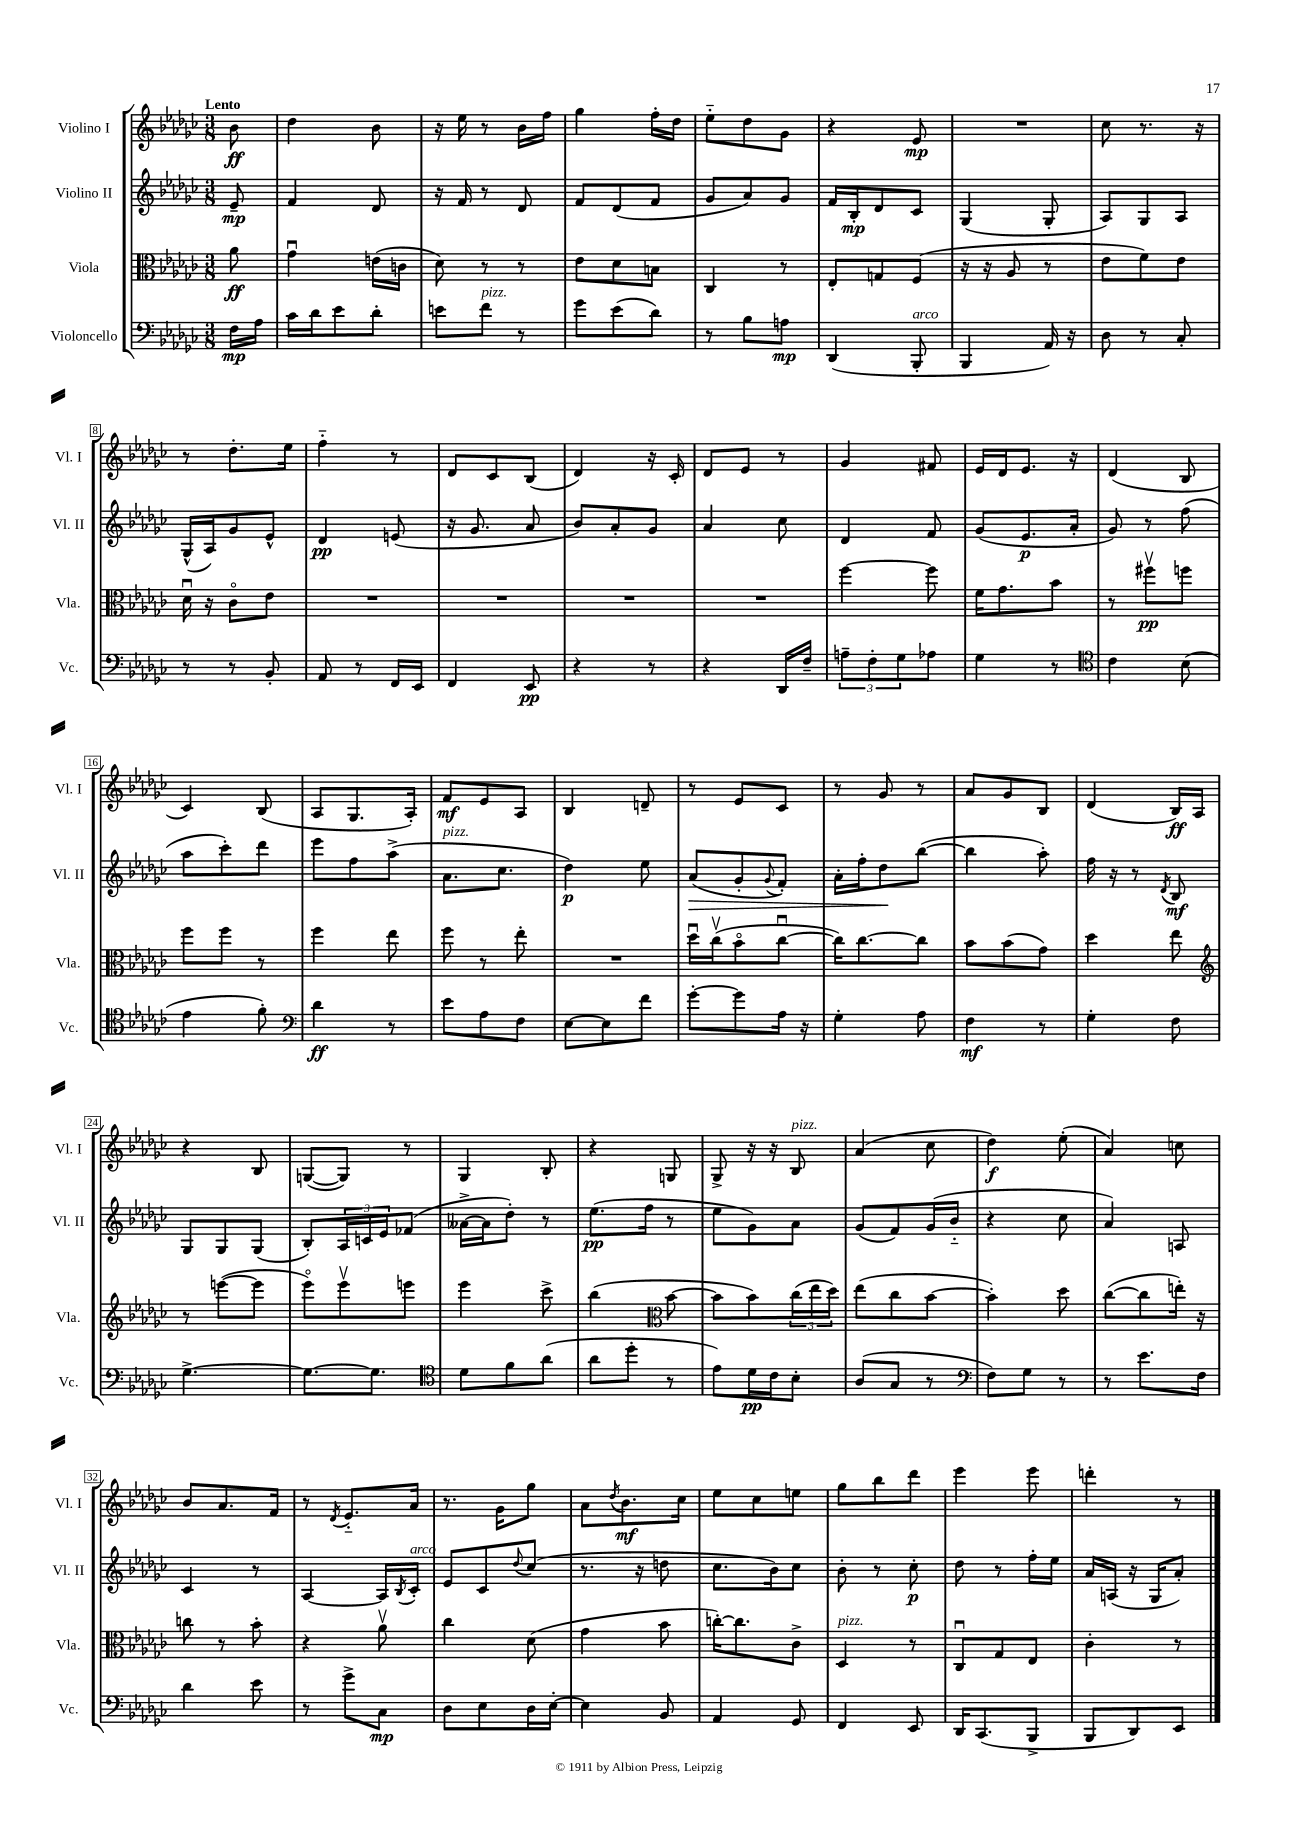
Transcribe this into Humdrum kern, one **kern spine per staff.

**kern	**dynam	**kern	**dynam	**kern	**dynam	**kern	**dynam
*part4	*part4	*part3	*part3	*part2	*part2	*part1	*part1
*staff4	*staff4	*staff3	*staff3	*staff2	*staff2	*staff1	*staff1
*I"Violoncello	*	*I"Viola	*	*I"Violino II	*	*I"Violino I	*
*I'Vc.	*	*I'Vla.	*	*I'Vl. II	*	*I'Vl. I	*
*clefF4	*	*clefC3	*	*clefG2	*	*clefG2	*
*k[b-e-a-d-g-c-]	*	*k[b-e-a-d-g-c-]	*	*k[b-e-a-d-g-c-]	*	*k[b-e-a-d-g-c-]	*
*M3/8	*	*M3/8	*	*M3/8	*	*M3/8	*
=	=	=	=	=	=	=	=
!	!	!	!	!	!	!LO:TX:a:B:t=Lento	!
16F\LL	mp	8a-\	ff	8e-~/	mp	8b-\	ff
16A-\JJ	.	.	.	.	.	.	.
=1	=1	=1	=1	=1	=1	=1	=1
16c-\LL	.	4g-u\	.	4f/	.	4dd-\	.
16d-\J	.	.	.	.	.	.	.
8e-\	.	.	.	.	.	.	.
8d-'\J	.	(16en\LL	.	8d-/	.	8b-\	.
.	.	16cn\JJ	.	.	.	.	.
=2	=2	=2	=2	=2	=2	=2	=2
8en\L	.	8d-\)	.	16r	.	16r	.
.	.	.	.	16f/	.	16ee-\	.
!LO:TX:a:i:t=pizz.	!	!	!	!	!	!	!
8f\J	.	8r	.	8r	.	8r	.
8r	.	8r	.	8d-/	.	16b-\LL	.
.	.	.	.	.	.	16ff\JJ	.
=3	=3	=3	=3	=3	=3	=3	=3
8g-\L	.	8e-\L	.	8f/L	.	4gg-\	.
(8e-\	.	8d-\	.	(8d-/	.	.	.
8d-\J)	.	8Bn\J	.	8f/J	.	16ff'\LL	.
.	.	.	.	.	.	16dd-\JJ	.
=4	=4	=4	=4	=4	=4	=4	=4
8r	.	4C-/	.	8g-/L	.	8ee-\L	.
8B-\L	.	.	.	8a-/)	.	8dd-\	.
8An\J	mp	8r	.	8g-/J	.	8g-\J	.
=5	=5	=5	=5	=5	=5	=5	=5
(4DD-/	.	8E-'/L	.	16f/LL	.	4r	.
.	.	.	.	16B-'/J	mp	.	.
.	.	8Gn/	.	8d-/	.	.	.
!LO:TX:a:i:t=arco	!	!	!	!	!	!	!
8BBB-'/	.	(8F/J	.	8c-/J	.	8e-/	mp
=6	=6	=6	=6	=6	=6	=6	=6
4BBB-/	.	16r	.	(4G-/	.	4.r	.
.	.	16r	.	.	.	.	.
.	.	8A-/	.	.	.	.	.
16AA-/)	.	8r	.	8G-'/	.	.	.
16r	.	.	.	.	.	.	.
=7	=7	=7	=7	=7	=7	=7	=7
8D-\	.	8e-\L	.	8A-/L)	.	8cc-\	.
8r	.	8f\)	.	8G-/	.	8.r	.
8C-'/	.	8e-\J	.	8A-/J	.	.	.
.	.	.	.	.	.	16r	.
!!LO:LB:g=z
=8	=8	=8	=8	=8	=8	=8	=8
8r	.	16d-u\	.	(16G-^^/LL	.	8r	.
.	.	16r	.	16A-/J)	.	.	.
8r	.	8c-\L	.	8g-/	.	8.dd-'\L	.
8BB-'/	.	8e-\J	.	8e-^^/J	.	.	.
.	.	.	.	.	.	16ee-\Jk	.
=9	=9	=9	=9	=9	=9	=9	=9
8AA-/	.	4.r	.	4d-/	pp	4ff\	.
8r	.	.	.	.	.	.	.
16FF/LL	.	.	.	(8en/	.	8r	.
16EE-/JJ	.	.	.	.	.	.	.
=10	=10	=10	=10	=10	=10	=10	=10
4FF/	.	4.r	.	16r	.	8d-/L	.
.	.	.	.	8.g-/	.	.	.
.	.	.	.	.	.	8c-/	.
8EE-/	pp	.	.	8a-/	.	(8B-/J	.
=11	=11	=11	=11	=11	=11	=11	=11
4r	.	4.r	.	8b-/L)	.	4d-/)	.
.	.	.	.	8a-'/	.	.	.
8r	.	.	.	8g-/J	.	16r	.
.	.	.	.	.	.	16c-'/	.
=12	=12	=12	=12	=12	=12	=12	=12
4r	.	4.r	.	4a-/	.	8d-/L	.
.	.	.	.	.	.	8e-/J	.
16DD-/LL	.	.	.	8cc-\	.	8r	.
16F~/JJ	.	.	.	.	.	.	.
=13	=13	=13	=13	=13	=13	=13	=13
12An~\L	.	[4ff\	.	4d-/	.	4g-/	.
12F'\	.	.	.	.	.	.	.
12G-\	.	.	.	.	.	.	.
8A-X\J	.	8ff\]	.	8f/	.	8f#X/	.
=14	=14	=14	=14	=14	=14	=14	=14
4G-\	.	16f\KL	.	(8g-/L	.	16e-/LL	.
.	.	8.g-\	.	.	.	16d-/J	.
.	.	.	.	8.e-/	p	8.e-/J	.
8r	.	8b-\J	.	.	.	.	.
.	.	.	.	16a-'/Jk	.	16r	.
=15	=15	=15	=15	=15	=15	=15	=15
*clefC4	*	*	*	*	*	*	*
4c-\	.	8r	.	8g-/)	.	(4d-/	.
.	.	8ff#Xv\L	pp	8r	.	.	.
(8B-\	.	8ffn\J	.	(8ff\	.	8B-/	.
!!LO:LB:g=z
=16	=16	=16	=16	=16	=16	=16	=16
4e-\	.	8ff\L	.	8aa-\L	.	4c-/)	.
.	.	8ff\J	.	8ccc-'\)	.	.	.
8f'\)	.	8r	.	8ddd-\J	.	(8B-/	.
=17	=17	=17	=17	=17	=17	=17	=17
*clefF4	*	*	*	*	*	*	*
4d-\	ff	4ff\	.	8eee-\L	.	8A-/L	.
.	.	.	.	8ff\	.	8.G-/	.
8r	.	8ee-\	.	(8aa-^\J	.	.	.
.	.	.	.	.	.	16A-'/Jk)	.
=18	=18	=18	=18	=18	=18	=18	=18
!	!	!	!	!LO:TX:a:i:t=pizz.	!	!	!
8e-\L	.	8ff\	.	8.a-\L	.	8f/L	mf
8A-\	.	8r	.	.	.	8e-/	.
.	.	.	.	8.cc-\J	.	.	.
8F\J	.	8ee-'\	.	.	.	8A-/J	.
=19	=19	=19	=19	=19	=19	=19	=19
[8E-\L	.	4.r	.	4dd-\)	p	4B-/	.
8E-\]	.	.	.	.	.	.	.
8f\J	.	.	.	8ee-\	.	8dn~/	.
=20	=20	=20	=20	=20	=20	=20	=20
!	!	!	!	!	!LO:HP:b	!	!
[8g-'\L	.	16dd-u\LL	.	(8a-/L	>	8r	.
.	.	(16cc-v\J	.	.	.	.	.
8g-\]	.	8b-\	.	8g-'/	.	8e-/L	.
.	.	.	.	8qqg-/	.	.	.
16A-\Jk	.	[8cc-u\J	.	8f'/J)	.	8c-/J	.
16r	.	.	.	.	.	.	.
=21	=21	=21	=21	=21	=21	=21	=21
4G-'\	.	16cc-\KL])	.	16a-'\LL	.	8r	.
.	.	[8.cc-\	.	16ff'\J	.	.	.
.	.	.	.	8dd-\	.	8g-/	.
8A-\	.	8cc-\J]	.	([8bb-\J	]	8r	.
=22	=22	=22	=22	=22	=22	=22	=22
4F\	mf	8b-\L	.	4bb-\]	.	8a-/L	.
.	.	(8b-\	.	.	.	8g-/	.
8r	.	8g-\J)	.	8aa-'\)	.	8B-/J	.
=23	=23	=23	=23	=23	=23	=23	=23
4G-'\	.	4dd-\	.	16ff\	.	(4d-/	.
.	.	.	.	16r	.	.	.
.	.	.	.	8r	.	.	.
.	.	.	.	8qd-/	.	.	.
8F\	.	8ee-\	.	8B-/	mf	16B-/LL)	ff
.	.	.	.	.	.	16A-/JJ	.
!!LO:LB:g=z
=24	=24	=24	=24	=24	=24	=24	=24
*	*	*clefG2	*	*	*	*	*
[4.G-^\	.	8r	.	8G-/L	.	4r	.
.	.	([8eeen\L	.	8G-/	.	.	.
.	.	8eee\J]	.	(8G-/J	.	8B-/	.
=25	=25	=25	=25	=25	=25	=25	=25
8.G-\L_	.	8eee-\L)	.	8B-'/L)	.	([8Gn/L	.
.	.	8eee-v\	.	24A-/L	.	8G/J])	.
.	.	.	.	24cn/	.	.	.
8.G-\J]	.	.	.	.	.	.	.
.	.	.	.	24e-/J	.	.	.
.	.	8eeen\J	.	(8f-X/J	.	8r	.
=26	=26	=26	=26	=26	=26	=26	=26
*clefC4	*	*	*	*	*	*	*
8d-\L	.	4eee-\	.	[16a--X^\LL	.	4G-/	.
.	.	.	.	16a--\J]	.	.	.
8f\	.	.	.	8dd-'\J)	.	.	.
(8a-\J	.	8ccc-^\	.	8r	.	8B-'/	.
=27	=27	=27	=27	=27	=27	=27	=27
8a-\L	.	(4bb-\	.	(8.ee-\L	pp	4r	.
8dd-'\J	.	.	.	.	.	.	.
.	.	.	.	16ff\Jk	.	.	.
*	*	*clefC3	*	*	*	*	*
8r	.	[8b-\	.	8r	.	8Gn/	.
=28	=28	=28	=28	=28	=28	=28	=28
8e-\L)	.	8b-\L]	.	8ee-\L	.	8G-^/	.
16d-\L	pp	8b-\)	.	8g-\)	.	16r	.
16c-\J	.	.	.	.	.	16r	.
!	!	!	!	!	!	!LO:TX:a:i:t=pizz.	!
8B-'\J	.	(24cc-\L	.	8a-\J	.	8B-/	.
.	.	24ee-\	.	.	.	.	.
.	.	24dd-\JJ)	.	.	.	.	.
=29	=29	=29	=29	=29	=29	=29	=29
(8A-/L	.	(8ee-\L	.	(8g-/L	.	(4a-/	.
8G-/J	.	8cc-\	.	8f/)	.	.	.
8r	.	[8b-\J	.	(16g-/L	.	8cc-\	.
.	.	.	.	16b-/JJ	.	.	.
=30	=30	=30	=30	=30	=30	=30	=30
*clefF4	*	*	*	*	*	*	*
8F\L)	.	4b-'\])	.	4r	.	4dd-\)	f
8G-\J	.	.	.	.	.	.	.
8r	.	8dd-\	.	8cc-\	.	(8ee-'\	.
=31	=31	=31	=31	=31	=31	=31	=31
8r	.	([8cc-\L	.	4a-/)	.	4a-/)	.
8.e-\L	.	8cc-\]	.	.	.	.	.
.	.	16een'\Jk)	.	8An/	.	8ccn\	.
16F\Jk	.	16r	.	.	.	.	.
!!LO:LB:g=z
=32	=32	=32	=32	=32	=32	=32	=32
4d-\	.	8ccn\	.	4c-/	.	8b-/L	.
.	.	8r	.	.	.	8.a-/	.
8e-\	.	8b-'\	.	8r	.	.	.
.	.	.	.	.	.	16f/Jk	.
=33	=33	=33	=33	=33	=33	=33	=33
8r	.	4r	.	[4A-/	.	8r	.
.	.	.	.	.	.	8qd-/	.
8g-^\L	.	.	.	.	.	8.e-/L	.
8C-\J	mp	8a-v\	.	16A-/LL]	.	.	.
.	.	.	.	8qB-/	.	.	.
!	!	!	!	!LO:TX:a:i:t=arco	!	!	!
.	.	.	.	16c-'/JJ	.	16a-/Jk	.
=34	=34	=34	=34	=34	=34	=34	=34
8D-\L	.	4cc-\	.	8e-/L	.	8.r	.
8E-\	.	.	.	8c-/	.	.	.
.	.	.	.	.	.	16g-\KL	.
.	.	.	.	8qqdd-/	.	.	.
16D-\L	.	(8d-\	.	(8cc-/J	.	8gg-\J	.
[16E-'\JJ	.	.	.	.	.	.	.
=35	=35	=35	=35	=35	=35	=35	=35
4E-\]	.	4g-\	.	8.r	.	8a-\L	.
.	.	.	.	.	.	8qdd-/	.
.	.	.	.	.	.	8.b-\	mf
.	.	.	.	16r	.	.	.
8BB-/	.	8b-\	.	8ddn\	.	.	.
.	.	.	.	.	.	16cc-\Jk	.
=36	=36	=36	=36	=36	=36	=36	=36
4AA-/	.	[16ccn'\KL)	.	8.cc-\L	.	8ee-\L	.
.	.	8.cc\]	.	.	.	.	.
.	.	.	.	.	.	8cc-\	.
.	.	.	.	16b-\k)	.	.	.
8GG-/	.	8c-^\J	.	8cc-\J	.	8een\J	.
=37	=37	=37	=37	=37	=37	=37	=37
!	!	!LO:TX:a:i:t=pizz.	!	!	!	!	!
4FF/	.	4D-/	.	8b-'\	.	8gg-\L	.
.	.	.	.	8r	.	8bb-\	.
8EE-/	.	8r	.	8cc-'\	p	8ddd-\J	.
=38	=38	=38	=38	=38	=38	=38	=38
16DD-/KL	.	8C-u/L	.	8dd-\	.	4eee-\	.
(8.CC-/	.	.	.	.	.	.	.
.	.	8G-/	.	8r	.	.	.
8BBB-^/J	.	8E-/J	.	16ff'\LL	.	8eee-\	.
.	.	.	.	16ee-\JJ	.	.	.
=39	=39	=39	=39	=39	=39	=39	=39
8BBB-/L	.	4c-'\	.	16a-/LL	.	4dddn'\	.
.	.	.	.	(16An/JJ	.	.	.
8DD-/)	.	.	.	16r	.	.	.
.	.	.	.	16G-/KL	.	.	.
8EE-/J	.	8r	.	8a-'/J)	.	8r	.
==	==	==	==	==	==	==	==
*-	*-	*-	*-	*-	*-	*-	*-
